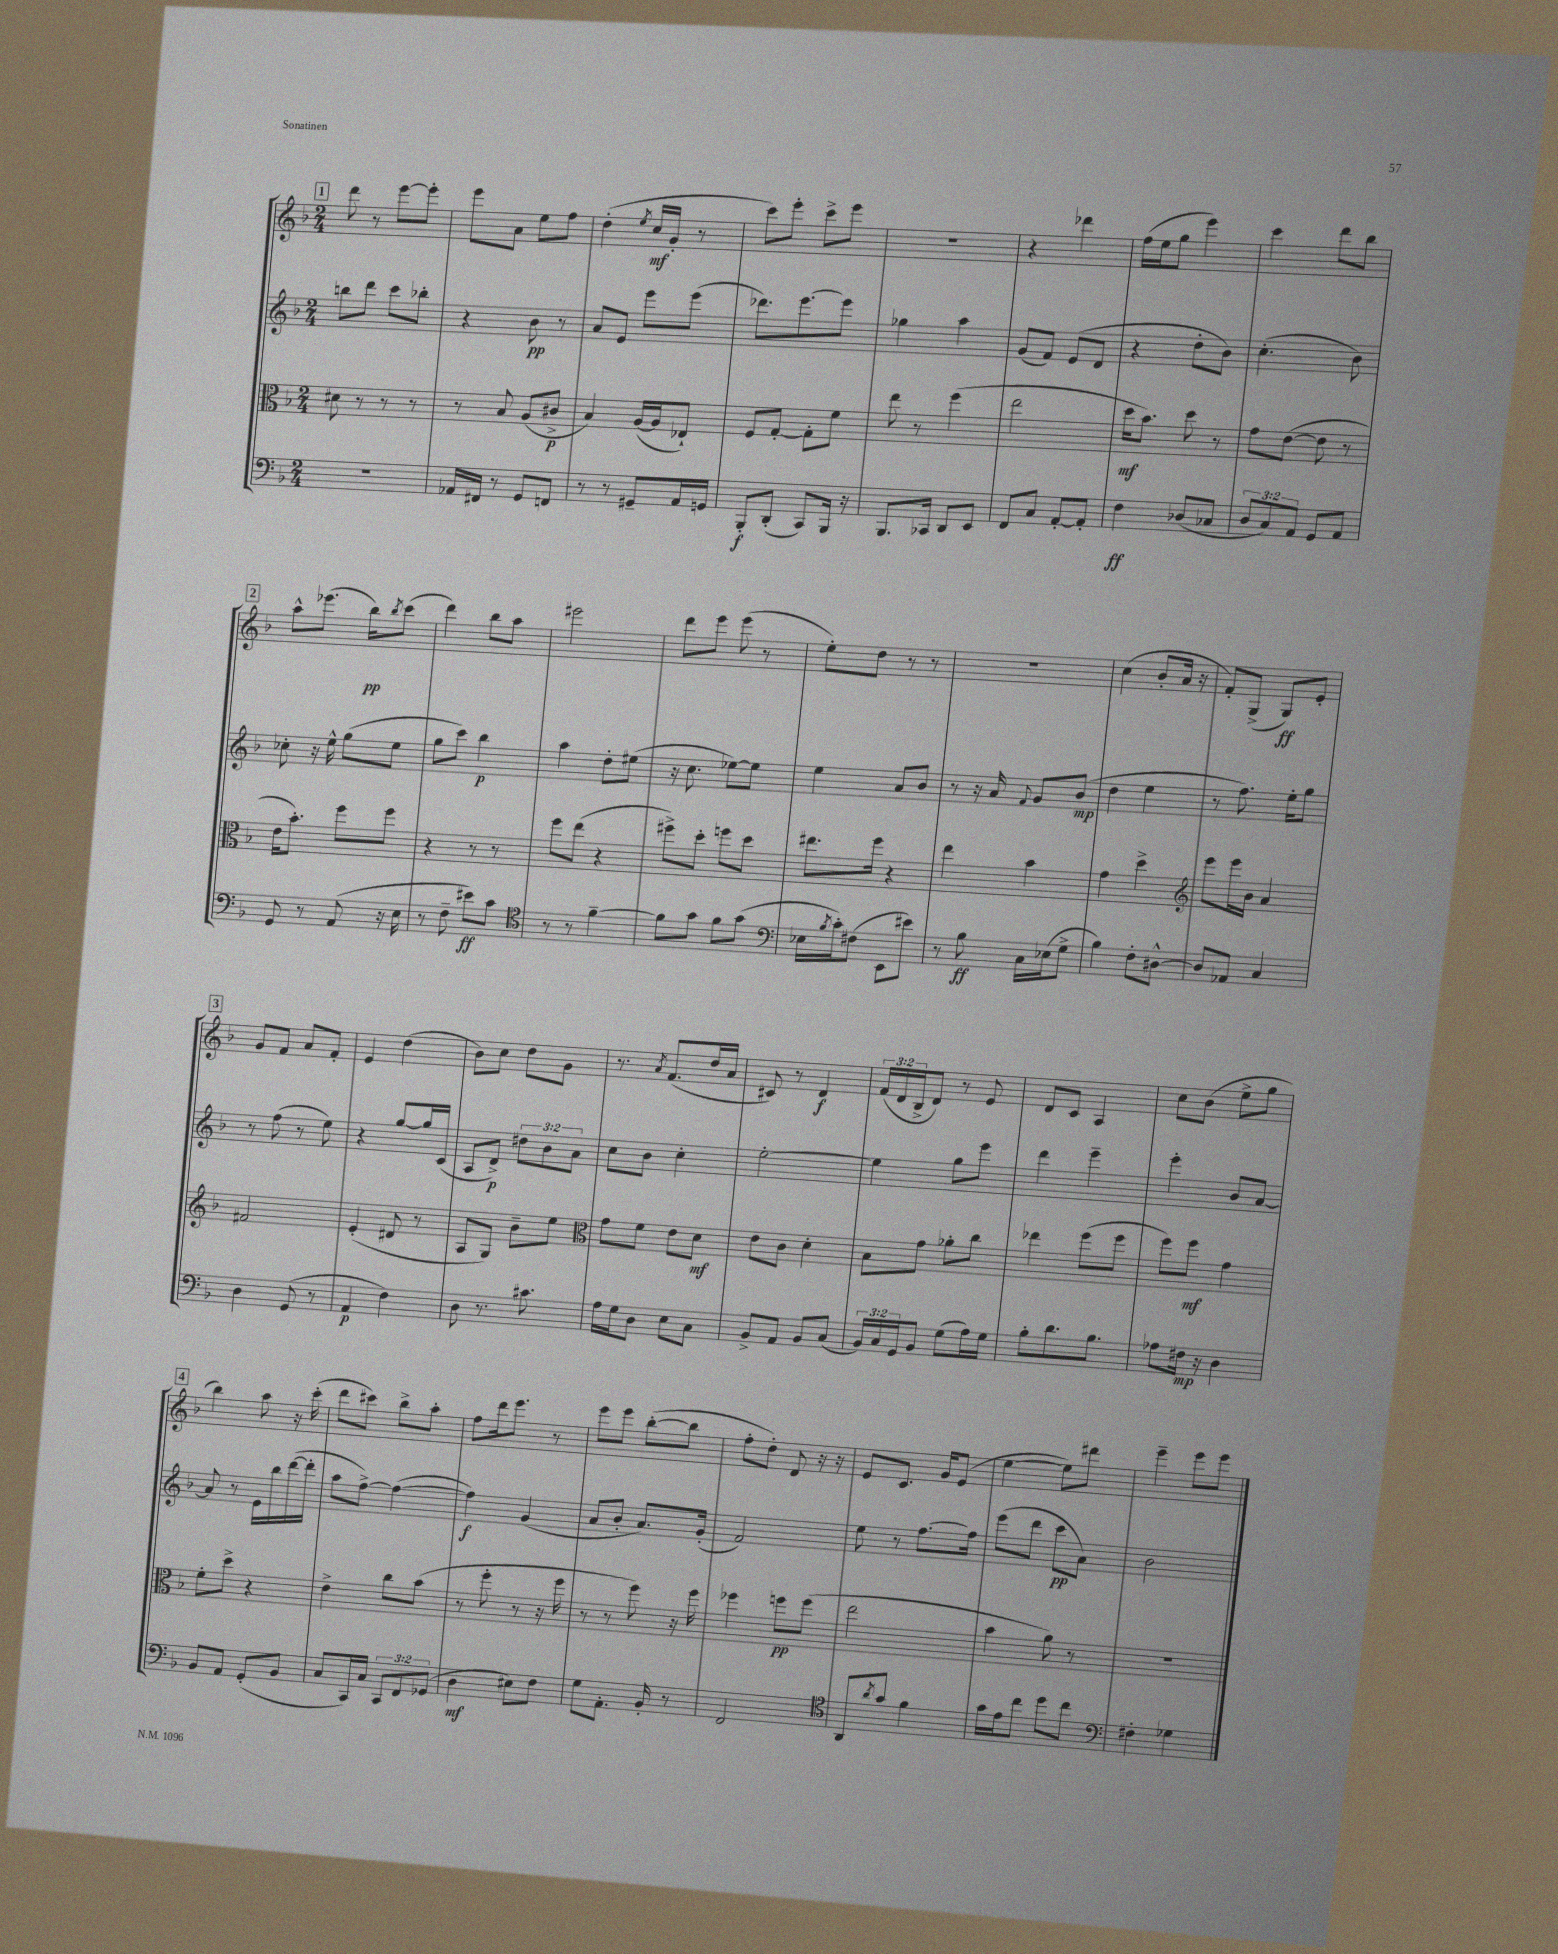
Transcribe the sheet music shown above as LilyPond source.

<<
\new StaffGroup <<
\new Staff = "s0" {
    \clef treble \key f \major \numericTimeSignature \time 2/4 \override Staff.TupletNumber.text = #tuplet-number::calc-fraction-text
    \mark \markup { \box "1" } d'''8 r8 e'''8~ e'''8-. |
    e'''8 a'8 e''8 f''8 |
    d''4-.( \acciaccatura { e''8 } c''16\mf g'16-. r8 |
    c'''8) e'''8-. c'''8-> e'''8 |
    r2 |
    r4 des'''4 |
    f''16( e''16 g''8 e'''4) |
    c'''4 d'''8 bes''8 |
    \mark \markup { \box "2" } a''8-^ ees'''8.( bes''16\pp) \acciaccatura { bes''8 } c'''8( |
    d'''4) bes''8 a''8 |
    eis'''2 |
    d'''8 e'''8 e'''8( r8 |
    e''8-.) d''8 r8 r8 |
    R2 |
    c''4( bes'8-. a'16 r16 |
    f'8-.) g8->( g8\ff) e'8-. |
    \mark \markup { \box "3" } g'8 f'8 a'8 f'8-. |
    e'4 d''4( |
    bes'8) c''8 d''8 g'8 |
    r8. \acciaccatura { a'8 } f'8.( d''16 a'16 |
    cis'8) r8 d'4\f |
    \tuplet 3/2 { f'16( d'16 bes16-> } d'8) r8 e'8 |
    d'8 c'8 a4 |
    c''8 bes'8( e''8-> g''8 |
    \mark \markup { \box "4" } bes''4) a''8 r16 c'''16-.( |
    d'''8 cis'''8) bes''8-> a''8-. |
    f''8 d'''16 e'''8. r8 |
    e'''8 e'''8 bes''8~-.( bes''8 |
    f''8-. d''8-.) d'8 r16 r16 |
    e'8 c'8. g'16 e'8( |
    e''4~ e''8) dis'''8 |
    e'''4-- e'''8 e'''8 \bar "|." |
}
\new Staff = "s1" {
    \clef treble \key f \major \numericTimeSignature \time 2/4 \override Staff.TupletNumber.text = #tuplet-number::calc-fraction-text
    \mark \markup { \box "1" } b''8 d'''8 c'''8 bes''8-. |
    r4 bes'8\pp r8 |
    a'8 e'8 e'''8 e'''8( |
    des'''8.) e'''8.~ e'''8 |
    ges''4 a''4 |
    g'8( f'8) e'8( d'8 |
    r4 d''8-. bes'8) |
    c''4.-.( bes'8) |
    \mark \markup { \box "2" } ces''8-. r16 e''16-^ g''8( e''8 |
    g''8 c'''8) bes''4\p |
    a''4 d''8-. eis''8( |
    r16 c''8. ees''8~) ees''8 |
    e''4 a'8 bes'8 |
    r8 r16 a'16 \appoggiatura { f'8 } g'8 bes'8\mp( |
    d''4 e''4 |
    r8 f''8.) e''16-. g''8 |
    \mark \markup { \box "3" } r8 f''8( r8 e''8) |
    r4 g''8~ g''16 c'16( |
    a8 d'8->\p) \tuplet 3/2 { dis''8 bes'8 a'8 } |
    c''8 bes'8 c''4-. |
    e''2~-. |
    e''4 g''8 e'''8 |
    d'''4 e'''4-- |
    e'''4-. bes'8 a'8~ |
    \mark \markup { \box "4" } a'8 r8 e'16 bes''16 d'''16~( d'''16-. |
    a''8 f''8~->) f''4~( |
    f''4\f) g'4( |
    a'8 bes'8-. a'8.) g'16-.( |
    f'2) |
    e''8 r8 f''8.~ f''16 |
    e'''8( d'''8 c'''8\pp a'8) |
    bes'2 \bar "|." |
}
\new Staff = "s2" {
    \clef alto \key f \major \numericTimeSignature \time 2/4
    \mark \markup { \box "1" } dis'8 r8 r8 r8 |
    r8 bes8 a8( cis'8->\p |
    bes4) a16~( a16 ees8-!) |
    f8 g8~-. g8-. f'8 |
    e''8 r8 f''4( |
    e''2 |
    d''16\mf bes'8.) d''8 r8 |
    g'8 e'8~( e'8 r8 |
    \mark \markup { \box "2" } e'16 bes'8.-.) f''8 f''8 |
    r4 r8 r8 |
    f''8 e''8( r4 |
    fis''8->) d''8-. f''8 d''8 |
    eis''8. f''16 r4 |
    e''4 bes'4 |
    g'4 d''4-> |
    \clef treble e'''8 e'''16 bes'16 a'4 |
    \mark \markup { \box "3" } fis'2 |
    e'4-.( dis'8 r8 |
    a8 g8) bes'8-- e''8 |
    \clef alto g'8 f'8 e'8 d'8\mf |
    e'8 c'8 d'4-. |
    bes8 g'8 aes'8-. c''8 |
    ees''4 f''8( f''8 |
    f''8) f''8\mf g'4 |
    \mark \markup { \box "4" } f'8-. d''8-> r4 |
    e'4-> c''8 bes'8( |
    r8 f''8-. r8 r16 f''16 |
    r8 r8 f''8) r16 f''16 |
    fes''4 f''8\pp f''8( |
    e''2 |
    bes'4 a'8) r8 |
    r2 \bar "|." |
}
\new Staff = "s3" {
    \clef bass \key f \major \numericTimeSignature \time 2/4 \override Staff.TupletNumber.text = #tuplet-number::calc-fraction-text
    \mark \markup { \box "1" } R2 |
    aes,16 fis,16 r8 g,8 f,8 |
    r8 r8 gis,8-- a,16 g,16 |
    bes,,8-.\f d,8-.( c,8) bes,,16 r16 |
    bes,,8. ces,16 d,8 e,8 |
    f,8 c8 a,8~-. a,8-. |
    f4\ff des8( ces8 |
    \tuplet 3/2 { d8 c8) a,8 } g,8 a,8 |
    \mark \markup { \box "2" } g,8 r8 a,8( r16 e16 |
    r8 f8-- eis'8\ff) c'8 |
    \clef tenor r8 r8 f'4~-- |
    f'8 g'8 f'8 g'8( |
    \clef bass ees16 \acciaccatura { bes8 } c'16-.) fis8( e,8 eis'8) |
    r8 bes8\ff c16 ees16( g8-> |
    bes4) f8-. dis8~-^ |
    dis8 aes,8 c4 |
    \mark \markup { \box "3" } d4 g,8( r8 |
    a,4\p f4) |
    d8 r8. cis'8. |
    a16 g16 d8 e8 c8 |
    bes,8-> a,8 bes,8 c8( |
    \tuplet 3/2 { bes,16) c16 g,16 } bes,8 g8( a16) g16 |
    bes8-. d'8. bes8. |
    aes8 fis16\mp r16 d4 |
    \mark \markup { \box "4" } bes,8 a,8 g,8-.( bes,8 |
    c8 c,16) c16 \tuplet 3/2 { c,8 f,8 ges,8( } |
    d4\mf eis8) f8 |
    g8 a,8.-. bes,16-. r8 |
    f,2 |
    \clef tenor a,8 \acciaccatura { a'8 } g'8 f'4 |
    g'16 e'16 c''8 d''8 c''8 |
    \clef bass fis4-. ges4 \bar "|." |
}
>>
>>
